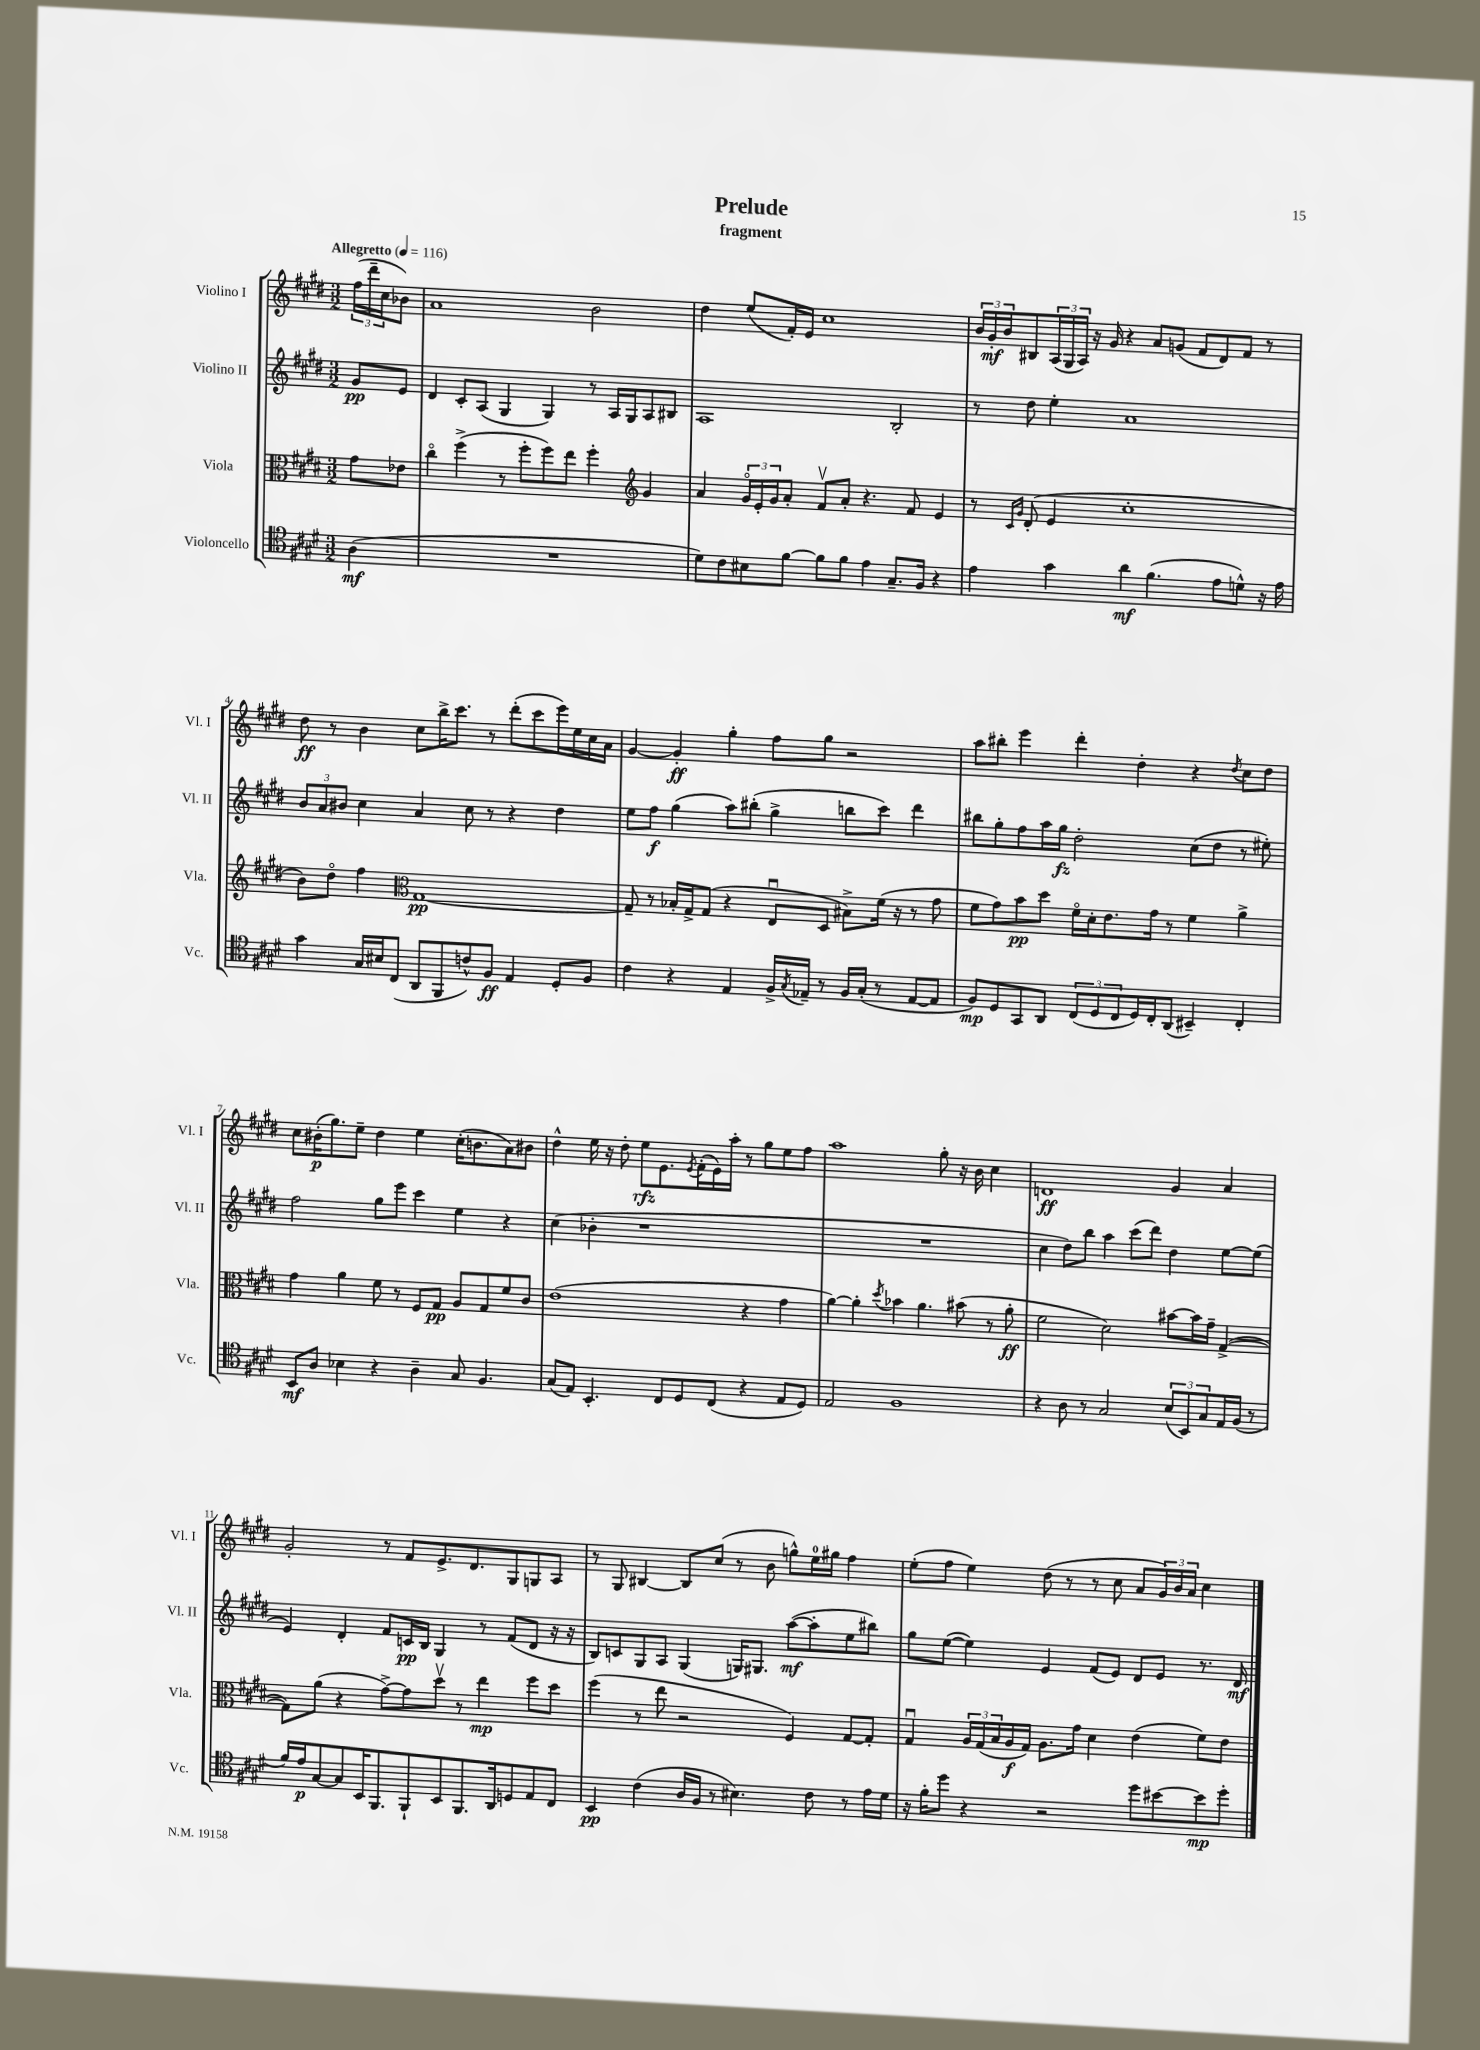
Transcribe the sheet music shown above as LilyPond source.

\header { title = "Prelude" subtitle = "fragment" }
<<
\new StaffGroup <<
\new Staff = "s0" \with { instrumentName = "Violino I" shortInstrumentName = "Vl. I" } {
    \clef treble \key e \major \numericTimeSignature \time 3/2 \partial 4 \tempo "Allegretto" 4 = 116
    \tuplet 3/2 { fis''16( dis'''16-- cis''16 } bes'8) |
    a'1 b'2 |
    dis''4 e''8( fis'16-.) e'16 cis''1 |
    \tuplet 3/2 { b'16 gis'16-.\mf b'16 } bis8 \tuplet 3/2 { a16( gis16 a16) } r16 gis'16 r4 a'8 g'8( fis'8 dis'8) fis'8 r8 |
    dis''8\ff r8 b'4 cis''8 b''16-> cis'''8. r8 dis'''8-.( cis'''8 e'''16) e''16 cis''16 a'16 |
    gis'4~ gis'4-.\ff gis''4-. fis''8 gis''8 r2 |
    a''8 bis''8-. e'''4 dis'''4-. dis''4-. r4 \acciaccatura { dis''8 } cis''8 dis''8 |
    cis''8 bis'16-.\p( gis''8.) e''8-- dis''4 e''4 cis''16-.( b'8. a'8) bis'8 |
    dis''4-^ e''16 r16 dis''8-. e''8\rfz e'8. \acciaccatura { e'8 } fis'16-.( e'16) a''16-. r8 gis''8 e''8 fis''8 |
    a''1 gis''8-. r16 b'16 cis''4 |
    d'1\ff gis'4 a'4 |
    gis'2-. r8 fis'8 e'8.-> dis'8. gis8 g8 a8 |
    r8 gis8 bis4~ bis8 cis''8( r8 b'8 g''8-^) e''16-0 gis''16 fis''4 |
    e''8-.( fis''8 e''4) dis''8( r8 r8 cis''8 a'8 \tuplet 3/2 { gis'16) b'16 a'16 } cis''4 \bar "|." |
}
\new Staff = "s1" \with { instrumentName = "Violino II" shortInstrumentName = "Vl. II" } {
    \clef treble \key e \major \numericTimeSignature \time 3/2 \partial 4
    gis'8\pp e'8 |
    dis'4 cis'8-. a8( gis4 gis4) r8 a16 gis16 a8 bis8 |
    a1 b2-. |
    r8 dis''8 e''4-. a'1 |
    \tuplet 3/2 { b'8 a'8 bis'8 } cis''4 a'4 cis''8 r8 r4 dis''4 |
    e''8 fis''8\f gis''4( a''8) bis''8-.( gis''4-> b''8 cis'''8) dis'''4 |
    bis''8 gis''8-. fis''8 a''16 gis''16\fz dis''2-. cis''8( dis''8 r8 eis''8-.) |
    fis''2 gis''8 e'''8 cis'''4 e''4 r4 |
    cis''4( bes'4-. r1 |
    R1. |
    cis''4 dis''8) b''8 a''4 cis'''8( dis'''8) dis''4 e''8~ e''8( |
    e'4) dis'4-. fis'8 c'16\pp b16 gis4 r8 fis'8( dis'8 r16 r16 |
    b8) c'8 gis8 a8 gis4( g16) gis8. a''8~\mf( a''8-. e''8 bis''8) |
    gis''8 e''8~( e''4) e'4 fis'8( e'8) dis'8 e'8 r8. dis'16\mf \bar "|." |
}
\new Staff = "s2" \with { instrumentName = "Viola" shortInstrumentName = "Vla." } {
    \clef alto \key e \major \numericTimeSignature \time 3/2 \partial 4
    gis'8 ees'8 |
    cis''4\flageolet fis''4->( r8 fis''8-. fis''8) e''8 fis''4-. \clef treble gis'4 |
    a'4 \tuplet 3/2 { gis'16\flageolet e'16-. gis'16 } a'8-. fis'8\upbow a'8-. r4. fis'8 e'4 |
    r8 \grace { cis'16 gis'16 } dis'8-.( e'4 cis''1-. |
    b'8) dis''8\flageolet fis''4 \clef alto gis1~\pp |
    gis8-- r8 bes16-. gis16-> gis8( r4 e8\downbow dis8 bis8->) fis'16( r16 r8 gis'8 |
    fis'8 gis'8) b'8\pp dis''8 fis'16\flageolet dis'16-. e'8. gis'16 r8 fis'4 a'4-> |
    gis'4 a'4 fis'8 r8 fis8 gis8\pp a8 gis8 fis'8 cis'8 |
    e'1( r4 gis'4 |
    a'4~) a'4-. \acciaccatura { dis''8 } bes'4 a'4. bis'8( r8 a'8-.\ff |
    fis'2 dis'2) bis'8~ bis'16 gis'16-- gis4~->( |
    gis8) a'8( r4 gis'8~->) gis'8 dis''8\upbow r8 e''4\mp fis''8 dis''8 |
    fis''4( r8 e''8 r2 fis4) gis8~ gis8-. |
    gis4\downbow \tuplet 3/2 { a16 gis16( b16 } a16\f gis16) a8. gis'16 dis'4 e'4( fis'8) e'8 \bar "|." |
}
\new Staff = "s3" \with { instrumentName = "Violoncello" shortInstrumentName = "Vc." } {
    \clef tenor \key e \major \numericTimeSignature \time 3/2 \partial 4
    a4\mf( |
    R1. |
    dis'8) cis'8 bis8 fis'8~ fis'8 fis'8 e'4 gis8.-- fis16 r4 |
    e'4 gis'4 a'4\mf fis'4.( e'8 d'8-^) r16 e'16 |
    gis'4 gis16 bis16 cis8( a,8 fis,8 c'8-^) fis8\ff e4 dis8-. fis8 |
    cis'4 r4 e4 fis16-> \acciaccatura { gis8 } ees16-- r8 fis16 gis16-.( r8 ees8~ ees8 |
    fis8\mp) dis8 gis,8 a,8 \tuplet 3/2 { cis8( dis8 cis8 } dis16) cis16-. a,8( bis,4--) cis4-. |
    b,8\mf a8 bes4 r4 a4-- gis8 fis4. |
    gis8( e8) b,4.-. cis8 dis8 cis8( r4 e8 dis8) |
    e2 fis1 |
    r4 a8 r8 gis2 \tuplet 3/2 { b8( b,8) gis8 } e16 fis16( r8 |
    fis'16) e'16\p gis8~ gis8 b,16 fis,8. fis,8-! b,8 fis,8. a,16 d8 e8 cis8 |
    b,4\pp cis'4( a16 fis16 r8 bis4.) cis'8 r8 e'16 dis'16 |
    r16 fis'16-. dis''8 r4 r2 dis''8 bis'8~ bis'8\mp dis''8-. \bar "|." |
}
>>
>>
